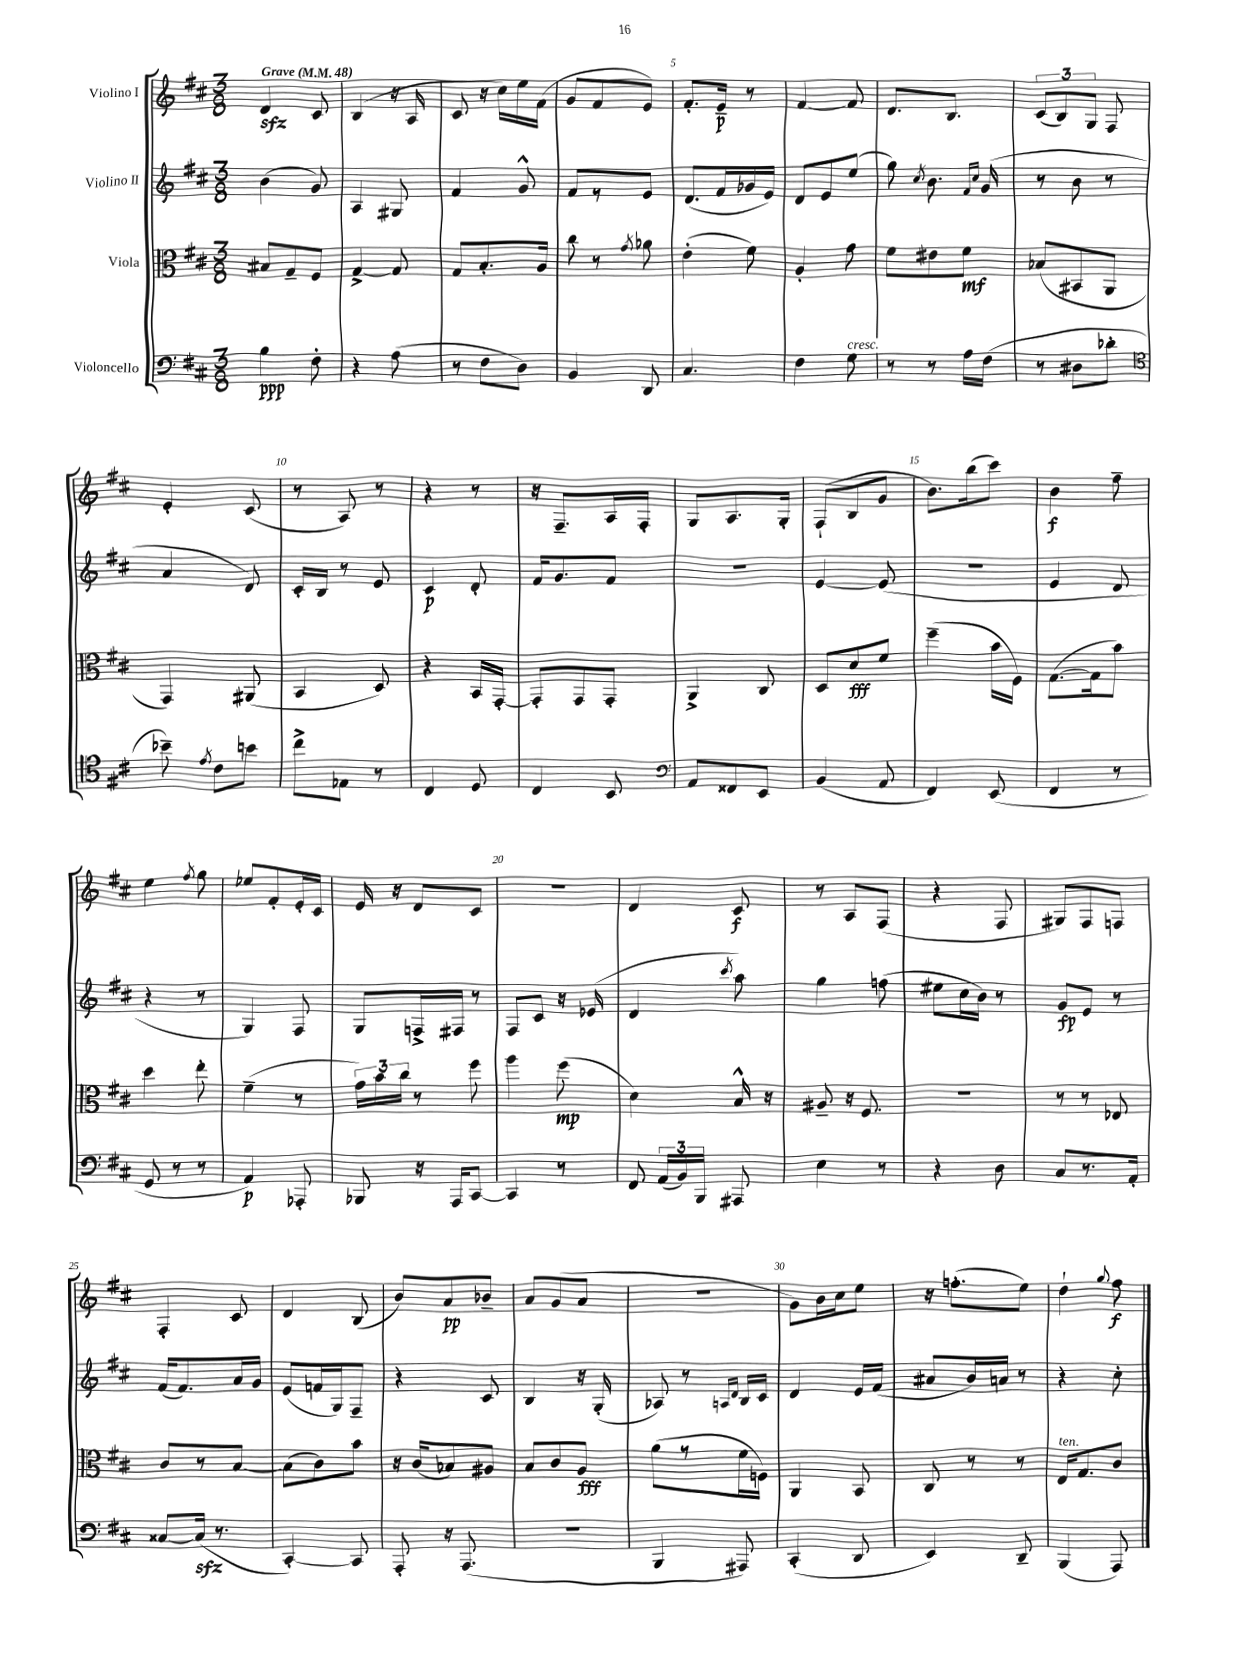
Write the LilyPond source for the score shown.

<<
\new StaffGroup <<
\new Staff = "s0" \with { instrumentName = "Violino I" } {
    \clef treble \key d \major \numericTimeSignature \time 3/8 \tempo "Grave" 4 = 48
    \autoBeamOff d'4\sfz cis'8 |
    b4( r16 a16 |
    cis'8 r16 cis''16[) e''16 fis'16]( |
    g'8[ fis'8 e'8]) |
    fis'8.[-. e'16]--\p r8 |
    fis'4~ fis'8 |
    d'8.[ b8.] |
    \tuplet 3/2 { cis'8[( b8) g8] } fis8 |
    e'4-. cis'8( |
    r8 a8) r8 |
    r4 r8 |
    r16 fis8.[-- a16 fis16]-. |
    g8[ a8. g16]-. |
    fis8[-!( b8 g'8] |
    b'8.[) b''16( cis'''8]) |
    b'4\f fis''8-- |
    e''4 \acciaccatura { fis''8 } g''8 |
    ees''8[ fis'8-. e'16-. cis'16] |
    e'16 r16 d'8[ cis'8] |
    R4. |
    d'4 cis'8\f |
    r8 a8[ fis8]( |
    r4 fis8 |
    gis8[) fis8 f8] |
    fis4-. cis'8 |
    d'4 b8( |
    b'8[) a'8\pp bes'8]-- |
    a'8[ g'8( a'8] |
    R4. |
    g'8[) b'16 cis''16 e''8] |
    r16 f''8.[-.( e''8]) |
    d''4-! \appoggiatura { g''8 } fis''8\f \bar "|." |
}
\new Staff = "s1" \with { instrumentName = "Violino II" } {
    \clef treble \key d \major \numericTimeSignature \time 3/8
    \autoBeamOff b'4( g'8) |
    a4 gis8 |
    fis'4 g'8-^ |
    fis'8[ r8 e'8] |
    d'8.[( fis'16 ges'16 e'16]) |
    d'8[ e'8 e''8]( |
    g''8) \acciaccatura { cis''8 } b'8. \grace { fis'16[ cis''16] } g'16( |
    r8 b'8 r8 |
    a'4 d'8) |
    cis'16[-. b16] r8 e'8 |
    cis'4\p d'8-. |
    fis'16[ g'8. fis'8] |
    R4. |
    e'4~ e'8( |
    R4. |
    e'4 d'8 |
    r4 r8 |
    g4) fis8 |
    g8[ f16-> fis16] r8 |
    fis8[ cis'8] r16 ees'16( |
    d'4 \acciaccatura { cis'''8 } a''8) |
    g''4 f''8( |
    eis''8[ cis''16 b'16]) r8 |
    g'8[\fp e'8] r8 |
    fis'16[( fis'8.) a'16 g'16] |
    e'8[( f'16 g16) fis8]-- |
    r4 cis'8 |
    b4 r16 g16-.( |
    aes8) r8 \grace { a16[ d'16] } b16[ cis'16] |
    d'4 e'16[ fis'16]( |
    ais'8[ b'16) a'16] r8 |
    r4 cis''8-. \bar "|." |
}
\new Staff = "s2" \with { instrumentName = "Viola" } {
    \clef alto \key d \major \numericTimeSignature \time 3/8
    \autoBeamOff bis8[ g8-- fis8] |
    g4~-> g8 |
    g8[ b8.-. a16] |
    cis''8 r8 \acciaccatura { g'8 } aes'8 |
    e'4-.( fis'8) |
    a4-. g'8 |
    fis'8[ eis'8 fis'8]\mf |
    bes8[( bis,8 a,8] |
    g,4) ais,8( |
    b,4 d8) |
    r4 b,16[ g,16]~-. |
    g,8[-. g,8 g,8]-. |
    a,4-> cis8 |
    d8[ d'8\fff fis'8] |
    fis''4--( b'16[ fis16]) |
    g8.[~( g16 b'8]) |
    d''4 e''8-. |
    fis'4--( r8 |
    \tuplet 3/2 { g'16[) b'16 cis''16] } r8 fis''8 |
    a''4 fis''8\mp( |
    d'4) b16-^ r16 |
    ais8-- r16 fis8. |
    r4. |
    r8 r8 ees8 |
    cis'8[ r8 b8]~ |
    b8[( cis'8) b'8] |
    r16 cis'16[( bes8) ais8] |
    b8[ cis'8 a8]\fff |
    a'8[( r8 fis'16 f16]) |
    a,4 b,8 |
    cis8 r8 r8 |
    e16[^\markup { \italic "ten." } g8. cis'8] \bar "|." |
}
\new Staff = "s3" \with { instrumentName = "Violoncello" } {
    \clef bass \key d \major \numericTimeSignature \time 3/8
    \autoBeamOff b4\ppp fis8-. |
    r4 a8( |
    r8 fis8[ d8]) |
    b,4 d,8 |
    cis4. |
    fis4 g8^\markup { \italic "cresc." } |
    r8 r8 a16[ fis16]( |
    r8 dis8[ des'8]-. |
    \clef tenor bes'8--) \acciaccatura { e'8 } cis'8[ b'8] |
    cis''8[-> ees8] r8 |
    cis4 d8 |
    cis4 b,8 |
    \clef bass a,8[ fisis,8 e,8] |
    b,4( a,8 |
    fis,4) e,8( |
    fis,4 r8 |
    g,8 r8 r8 |
    a,4\p) aes,,8-. |
    bes,,8 r16 a,,16[ cis,8]~ |
    cis,4 r8 |
    fis,8 \tuplet 3/2 { a,16[( b,16) b,,16] } ais,,8 |
    e4 r8 |
    r4 d8 |
    cis8[ r8. a,16]-. |
    cisis8[~ cisis16]\sfz( r8. |
    cis,4~-.) cis,8 |
    a,,8-. r16 a,,8.( |
    R4. |
    b,,4 ais,,8) |
    cis,4-.( d,8 |
    e,4) d,8-- |
    b,,4( a,,8) \bar "|." |
}
>>
>>
\layout { \context { \Score \override BarNumber.break-visibility = ##(#f #t #t) barNumberVisibility = #(every-nth-bar-number-visible 5) } }
